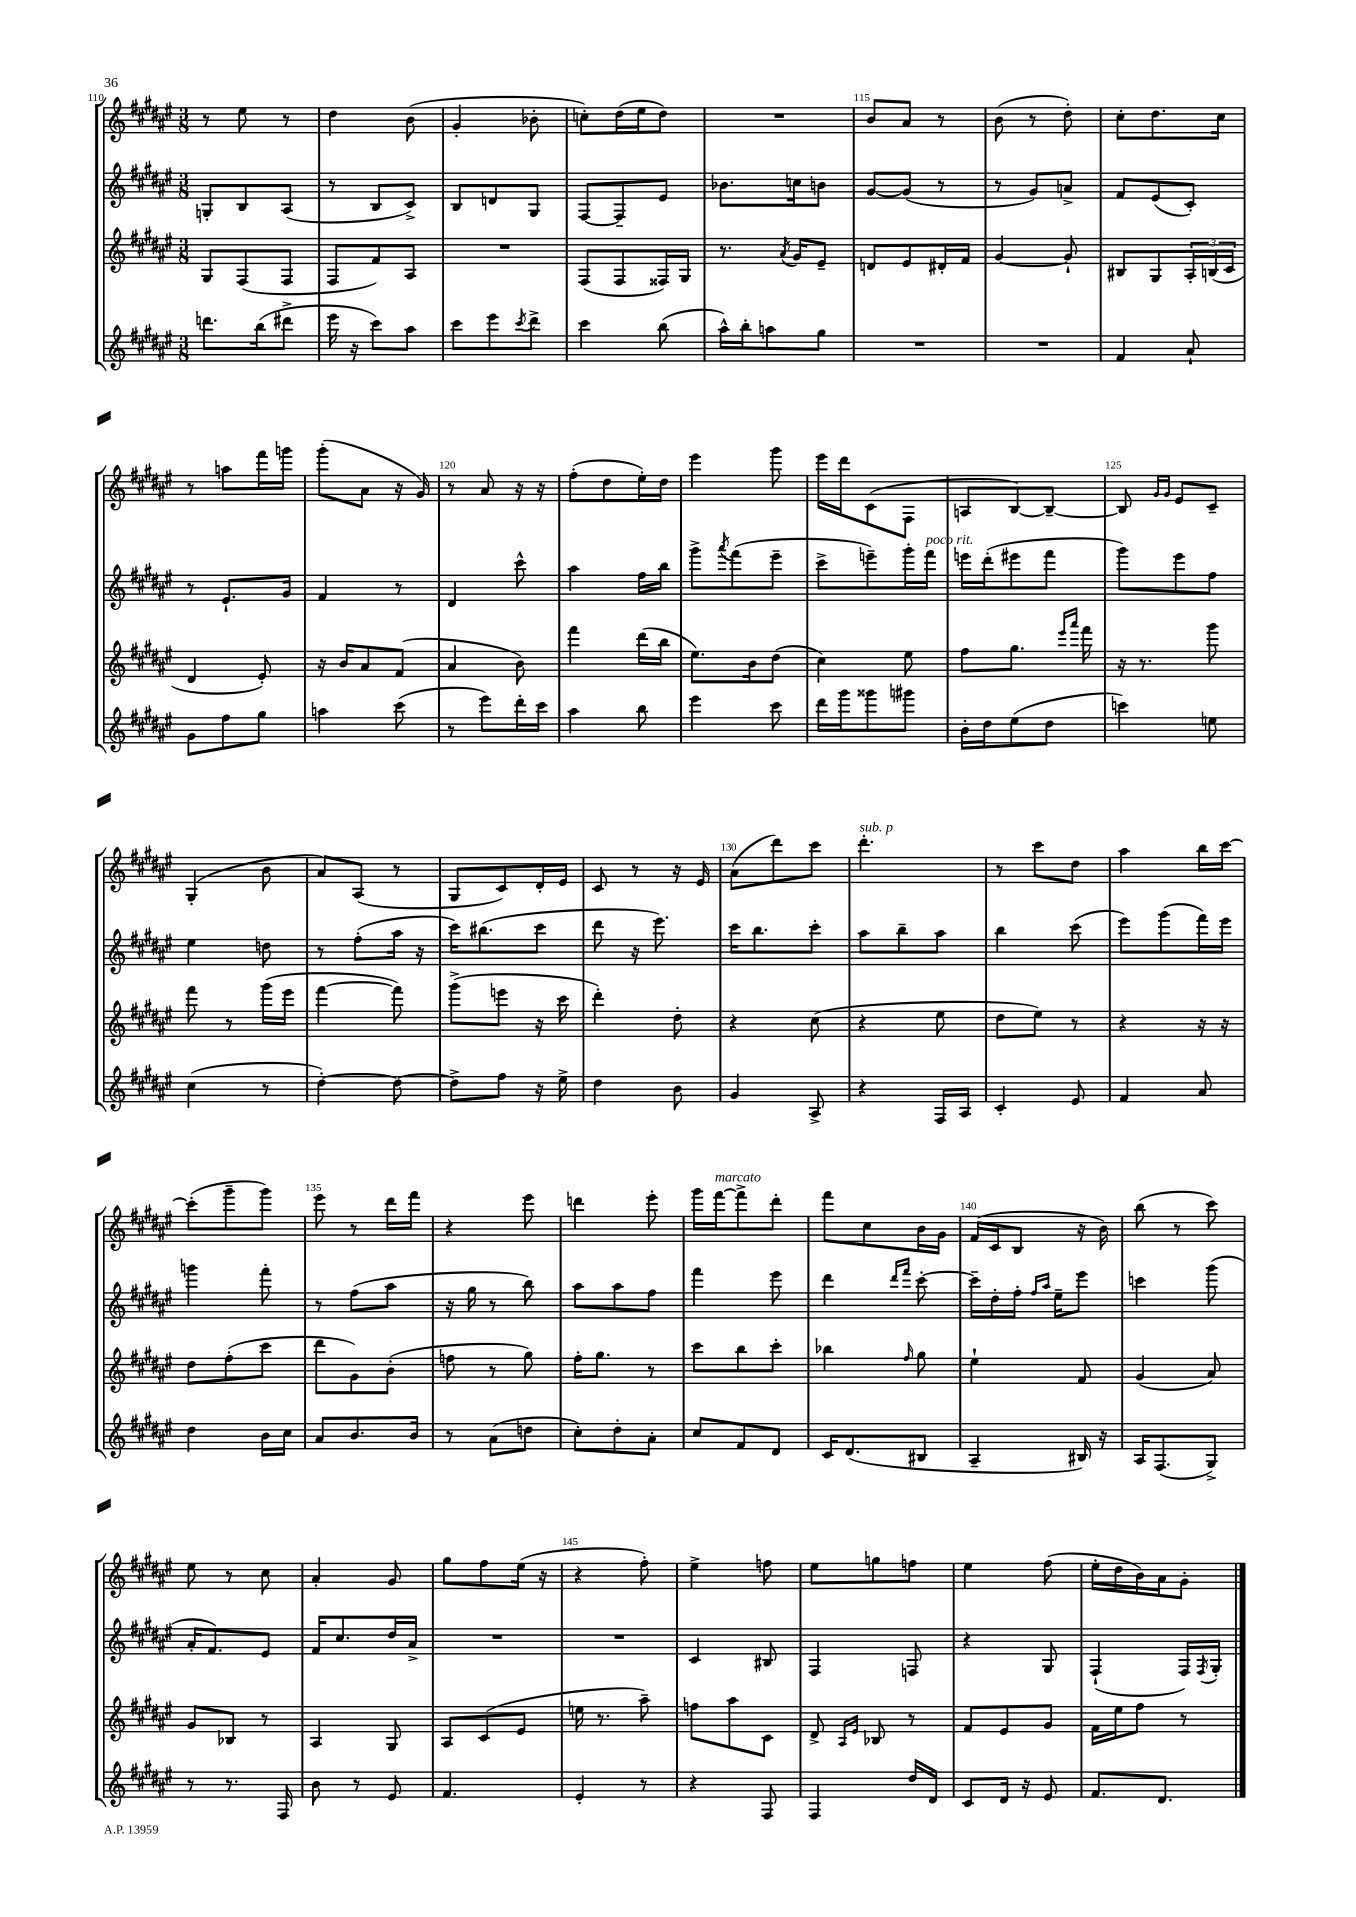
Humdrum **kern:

**kern	**kern	**kern	**kern
*part4	*part3	*part2	*part1
*staff4	*staff3	*staff2	*staff1
*clefG2	*clefG2	*clefG2	*clefG2
*k[f#c#g#d#a#e#]	*k[f#c#g#d#a#e#]	*k[f#c#g#d#a#e#]	*k[f#c#g#d#a#e#]
*M3/8	*M3/8	*M3/8	*M3/8
=110	=110	=110	=110
8.dddn\L	8G#/L	8Gn'/L	8r
.	(8F#/	8B/	8ee#\
(16bb\k	.	.	.
8ddd#X^\J	8F#/J	(8A#/J	8r
=111	=111	=111	=111
16eee#\	8F#/L	8r	4dd#\
16r	.	.	.
8ccc#\L)	8f#/)	8B/L	.
8aa#\J	8A#/J	8c#^/J)	(8b\
=112	=112	=112	=112
8ccc#\L	4.r	8B/L	4g#'/
8eee#\	.	8dn/	.
8qccc#/	.	.	.
8ddd#^\J	.	8G#/J	8b-X'\
=113	=113	=113	=113
4ccc#\	(8F#/L	[8F#/L	8ccn'\L)
.	8F#/	8F#~/]	(16dd#\L
.	.	.	16ee#\J
(8bb\	16F##X/L)	8e#/J	8dd#\J)
.	16G#/JJ	.	.
=114	=114	=114	=114
16aa#^^\LL)	8.r	8.b-X\L	4.r
16bb'\J	.	.	.
8aan\	.	.	.
.	8qa#/	.	.
.	16g#/KL	16ccn\k	.
8gg#\J	8e#~/J	8bn\J	.
=115	=115	=115	=115
4.r	8dn/L	[8g#/L	8b/L
.	8e#/	(8g#/J]	8a#/J
.	16d#X'/L	8r	8r
.	16f#/JJ	.	.
=116	=116	=116	=116
4.r	[4g#/	8r	(8b\
.	.	8g#/L)	8r
.	8g#`/]	8an^/J	8dd#'\)
=117	=117	=117	=117
4f#/	8B#X/L	8f#/L	8cc#'\L
.	8G#/	(8e#/	8.dd#\
8a#`/	24A#'/L	8c#'/J)	.
.	(24Bn/	.	.
.	.	.	16cc#\Jk
.	24c#/JJ	.	.
!!LO:LB:g=z
=118	=118	=118	=118
8g#\L	4d#/	8r	8r
8ff#\	.	8.e#`/L	8aan\L
8gg#\J	8e#'/)	.	16fff#\L
.	.	16g#/Jk	16gggn\JJ
=119	=119	=119	=119
4aan\	16r	4f#/	(8ggg#'\L
.	16b/KL	.	.
.	8a#/	.	8a#\J
(8ccc#\	(8f#/J	8r	16r
.	.	.	16g#/)
=120	=120	=120	=120
8r	4a#/	4d#/	8r
8eee#\L)	.	.	8a#/
16ddd#'\L	8b\)	8ccc#^^\	16r
16ccc#\JJ	.	.	16r
=121	=121	=121	=121
4aa#\	4fff#\	4aa#\	(8ff#'\L
.	.	.	8dd#\
8bb\	(16ddd#\LL	16ff#\LL	16ee#'\L)
.	16bb\JJ	16bb\JJ	16dd#\JJ
=122	=122	=122	=122
4eee#\	8.ee#\L)	8ggg#^\L	4eee#\
.	.	8qaaa#/	.
.	.	(8fff#\	.
.	16b\k	.	.
8ccc#\	(8dd#\J	8eee#~\J	8ggg#\
=123	=123	=123	=123
16ddd#\LL	4cc#\)	8ccc#^\L	16eee#\LL
16ggg#\J	.	.	16ddd#\J
8ggg##X\	.	8eeen~\)	(8c#\
8ggg#X\J	8ee#\	16ggg#'\L	8F#\J
!	!	!LO:TX:a:i:t=poco rit.	!
.	.	16fff#\JJ	.
=124	=124	=124	=124
16b'\LL	8ff#\L	16eeen\LL	8An/L
16dd#\J	.	(16ddd#'\J	.
(8ee#\	8.gg#\J	8eee#X\	[8B/)
8dd#\J	.	8fff#\J	8B~/J_
.	16qqeee#/LL	.	.
.	16qqaaa#/JJ	.	.
.	16fff#\	.	.
=125	=125	=125	=125
4cccn\)	16r	8ggg#\L)	8B/]
.	8.r	.	.
.	.	.	16qqg#/LL
.	.	.	16qqg#/JJ
.	.	8eee#\	8e#/L
8een\	8ggg#\	8ff#\J	8c#~/J
!!LO:LB:g=z
=126	=126	=126	=126
(4cc#\	8fff#\	4ee#\	(4G#'/
.	8r	.	.
8r	(16ggg#\LL	8ddn\	8b\
.	16eee#\JJ	.	.
=127	=127	=127	=127
[4dd#'\)	[4fff#\	8r	8a#/L)
.	.	(8ff#'\L	(8A#/J
8dd#\_	8fff#\])	16aa#\Jk	8r
.	.	16r	.
=128	=128	=128	=128
8dd#^\L]	(8ggg#^\L	16ccc#\KL)	8G#/L
.	.	(8.bb#X\	.
8ff#\J	8eeen\J	.	8c#/)
16r	16r	8ccc#\J	16d#'/L
16ee#^\	16ccc#\	.	16e#/JJ
=129	=129	=129	=129
4dd#\	4ddd#'\)	8ddd#\	8c#/
.	.	16r	8r
.	.	8.eee#\)	.
8b\	8dd#'\	.	16r
.	.	.	16e#/
=130	=130	=130	=130
4g#/	4r	16ccc#\KL	(8a#\L
.	.	8.bb\	.
.	.	.	8ddd#\)
8A#^/	(8cc#\	8ccc#'\J	8ccc#\J
=131	=131	=131	=131
!	!	!	!LO:TX:a:i:t=sub. p
4r	4r	8aa#\L	4.ddd#'\
.	.	8bb~\	.
16F#/LL	8ee#\	8aa#\J	.
16A#/JJ	.	.	.
=132	=132	=132	=132
4c#'/	8dd#\L	4bb\	8r
.	8ee#\J)	.	8ccc#\L
8e#/	8r	(8ccc#\	8dd#\J
=133	=133	=133	=133
4f#/	4r	8eee#\L)	4aa#\
.	.	(8ggg#\	.
8a#/	16r	16fff#\L)	16bb\LL
.	16r	16eee#\JJ	[16ccc#\JJ
!!LO:LB:g=z
=134	=134	=134	=134
4dd#\	8dd#\L	4gggn\	(8ccc#'\L]
.	(8ff#'\	.	8ggg#~\
16b\LL	8ccc#\J	8fff#'\	8ggg#\J)
16cc#\JJ	.	.	.
=135	=135	=135	=135
8a#/L	8ddd#\L	8r	8eee#\
8.b/	8g#\)	(8ff#\L	8r
.	(8b'\J	8aa#\J	16ddd#\LL
16b/Jk	.	.	16fff#\JJ
=136	=136	=136	=136
8r	8ffn\	16r	4r
.	.	16gg#\	.
(8a#\L	8r	8r	.
8ddn\J	8gg#\)	8bb\)	8eee#\
=137	=137	=137	=137
8cc#'\L)	16ff#'\KL	8aa#\L	4dddn\
.	8.gg#\J	.	.
8dd#'\	.	8aa#\	.
8a#'\J	8r	8ff#\J	8eee#'\
=138	=138	=138	=138
8cc#/L	8ccc#\L	4fff#\	16ggg#\LL
!	!	!	!LO:TX:a:i:t=marcato
.	.	.	[16fff#\J
8f#/	8bb\	.	8fff#^\]
8d#/J	8ccc#'\J	8eee#\	8ddd#'\J
=139	=139	=139	=139
16c#/KL	4bb-X\	4ddd#\	8fff#\L
(8.d#/	.	.	.
.	.	.	8cc#\
.	.	16qqddd#/LL	.
.	16qqff#/	16qqfff#/JJ	.
8B#X/J	8gg#\	[8ccc#'\	16b\L
.	.	.	16g#\JJ
=140	=140	=140	=140
4A#~/	4ee#`\	16ccc#~\LL]	(16f#/LL
.	.	16dd#'\	16c#/J
.	.	16ff#'\JJ	8B/J
.	.	16qqff#/LL	.
.	.	16qqaa#/JJ	.
.	.	16ee#~\KL	.
16B#X/)	8f#/	8eee#\J	16r
16r	.	.	16b\)
=141	=141	=141	=141
16A#/KL	(4g#/	4cccn\	(8bb\
(8.F#/	.	.	.
.	.	.	8r
8G#^/J)	8a#/)	(8ggg#\	8ccc#\)
!!LO:LB:g=z
=142	=142	=142	=142
8r	8g#/L	16a#'/KL	8ee#\
.	.	8.f#/)	.
8.r	8B-X/J	.	8r
.	8r	8e#/J	8cc#\
16F#/	.	.	.
=143	=143	=143	=143
8b\	4A#/	16f#/KL	4a#'/
.	.	8.cc#/	.
8r	.	.	.
8e#/	8G#/	16dd#/L	8g#/
.	.	16a#^/JJ	.
=144	=144	=144	=144
4.f#/	8A#/L	4.r	8gg#\L
.	(8c#/	.	8ff#\
.	8e#/J	.	(16ee#\Jk
.	.	.	16r
=145	=145	=145	=145
4e#'/	16een\	4.r	4r
.	8.r	.	.
8r	8aa#~\)	.	8ff#'\)
=146	=146	=146	=146
4r	8ffn\L	4c#/	4ee#^\
.	8aa#\	.	.
8F#/	8c#\J	8B#X/	8ffn\
=147	=147	=147	=147
4F#/	8d#^/	4F#/	8ee#\L
.	16qqA#/LL	.	.
.	16qqe#/JJ	.	.
.	8B-X/	.	8ggn\
16dd#/LL	8r	8Fn/	8ffn\J
16d#/JJ	.	.	.
=148	=148	=148	=148
8c#/L	8f#/L	4r	4ee#\
16d#/Jk	8e#/	.	.
16r	.	.	.
8e#/	8g#/J	8G#/	(8ff#\
=149	=149	=149	=149
8.f#/L	16f#\LL	(4F#`/	16ee#'\LL
.	16ee#\J	.	16dd#\
.	8ff#\J	.	16b\)
8.d#/J	.	.	16a#\J
.	8r	16F#/LL)	8g#'\J
.	.	8qF#/	.
.	.	16G#'/JJ	.
==	==	==	==
*-	*-	*-	*-
